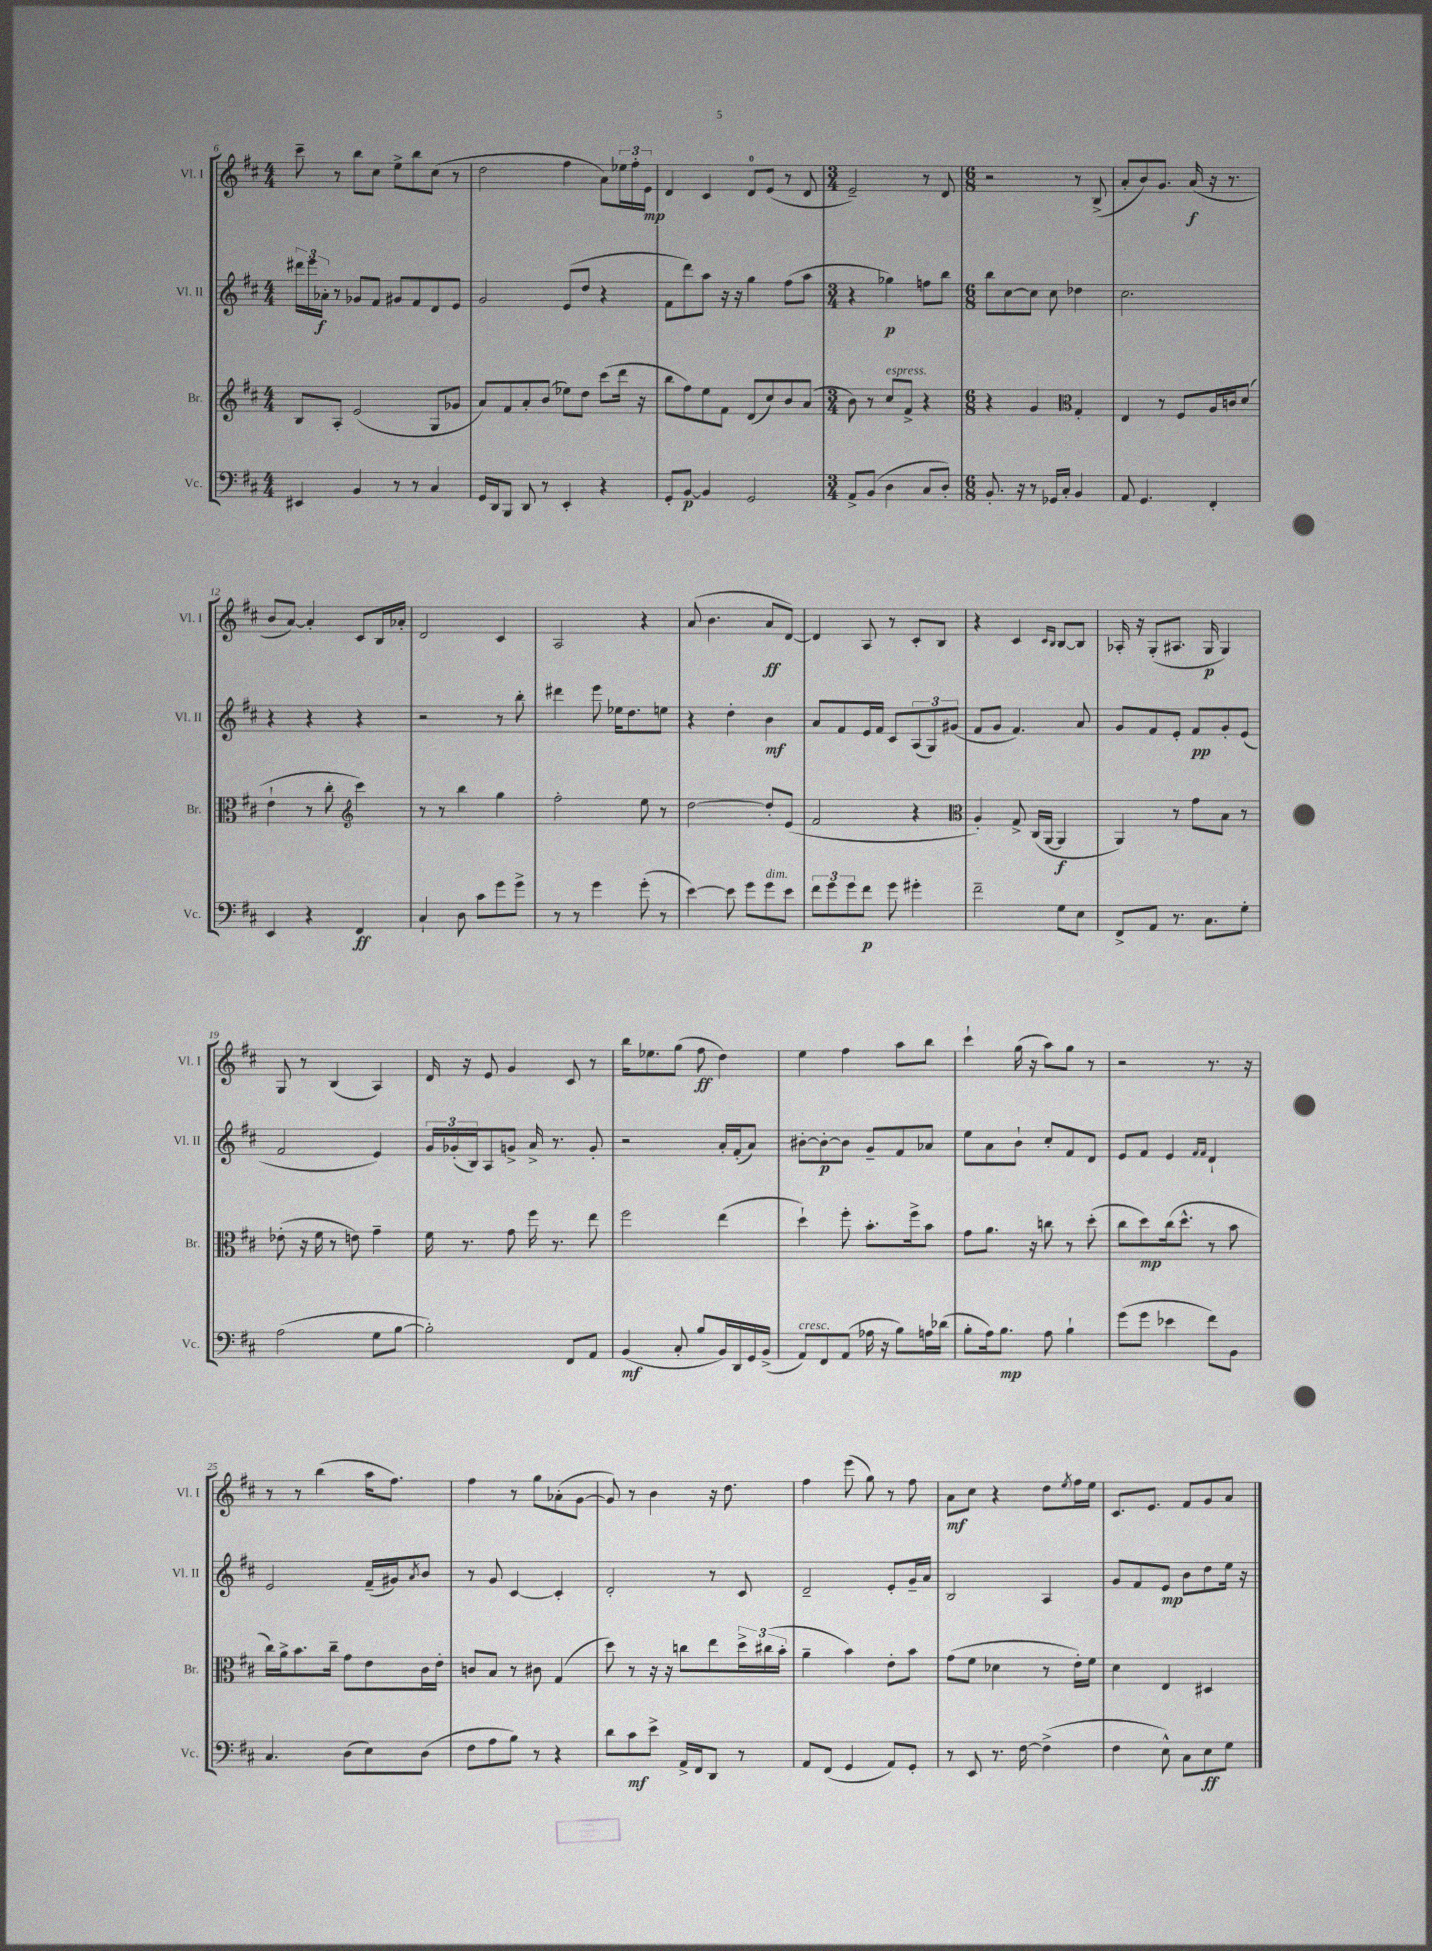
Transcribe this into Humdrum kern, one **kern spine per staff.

**kern	**kern	**kern	**kern
*staff4	*staff3	*staff2	*staff1
*clefF4	*clefG2	*clefG2	*clefG2
*k[f#c#]	*k[f#c#]	*k[f#c#]	*k[f#c#]
*M4/4	*M4/4	*M4/4	*M4/4
4EE#/	8B/L	24ddd#\LL	8ccc#~\
.	.	24eee\	.
.	.	24a-'\JJ	.
.	8A'/J	8r	8r
4BB/	(2e/	8g-/L	8bb\L
.	.	8f#/J	8cc#\J
8r	.	8g#/L	8ee^\L
8r	.	8f#/	8bb\
4C#/	8G/L	8d/	(8cc#\J
.	8g-/J	8e/J	8r
=	=	=	=
16GG/LL	8a/L)	2g/	2dd\
16DD/J	.	.	.
8BBB/J	8f#/	.	.
8DD/	8a'/	.	.
8r	(8b/J	.	.
4EE'/	8ee-\L)	(8e/L	4ff#\
.	8dd\J	8dd/J	.
4r	(8ccc#\L	4r	8a\L)
.	16ddd\Jk	.	24ee-\L
.	.	.	24ff#'\
.	16r	.	.
.	.	.	24e\JJ
=	=	=	=
8GG'/L	8bb\L	8f#\L	4d/
[8BB/J	8ff#\)	8ddd\)	.
4BB/]	8ee\	8aa\J	4c#/
.	8f#\J	16r	.
.	.	16r	.
2GG/	(8d/L	4gg\	8d/L
.	8cc#/)	.	(8e/J
.	8b/	(8ff#\L	8r
.	(8a/J	8aa\J	8d/
=	=	=	=
*M3/4	*M3/4	*M3/4	*M3/4
8AA^/L	8b\)	4r	2e~/)
(8BB/J	8r	.	.
4D\	8cc#/L	4gg-\)	.
.	8f#^/J	.	.
8C#/L	4r	8ff\L	8r
8D'/J)	.	8bb\J	8d/
=	=	=	=
*M6/8	*M6/8	*M6/8	*M6/8
8.BB'/	4r	8bb\L	2r
.	.	[8cc#\	.
16r	.	.	.
8r	4g/	8cc#\]J	.
16GG-/LL	.	8cc#\	.
16C#'/JJ	.	.	.
*	*clefC3	*	*
4BB/	4G'/	4dd-\	8r
.	.	.	(8B^/
=	=	=	=
8AA/	4E/	2.cc#\	8a'/L
4.GG/	.	.	8b/)
.	8r	.	8.g/J
.	8F#/L	.	.
.	.	.	(16a/
4FF#'/	16A/L	.	16r
.	16c/J	.	8.r
.	(8d/J	.	.
=	=	=	=
4EE/	4e`\	4r	8b/L
.	.	.	[8a/J)
4r	8r	4r	4a'/]
.	8cc#'\	.	.
*	*clefG2	*	*
4FF#/	4ccc#\)	4r	8c#/L
.	.	.	16B/L
.	.	.	16a-'/JJ
=	=	=	=
4C#`/	8r	2r	2d/
.	8r	.	.
8D\	4bb\	.	.
8c#\L	.	.	.
8g\	4gg\	8r	4c#/
8g^\J	.	8bb'\	.
=	=	=	=
8r	2ff#'\	4ddd#\	2A/
8r	.	.	.
4g\	.	8eee\	.
.	.	16ee-\LK	.
.	.	8.dd\	.
(8g'\	8ee\	.	4r
8r	8r	8ee\J	.
=	=	=	=
[4e\)	[2dd\	4r	(8a/
.	.	.	4.b\
8e\]	.	4dd'\	.
8g\L	.	.	.
8g\	8dd'/]L	4b\	8a/L
8e\J	(8e/J	.	[8d/J)
=	=	=	=
12f#\L	2f#/	8a/L	4d/]
12g\	.	.	.
.	.	8f#/	.
12g\	.	.	.
8f#\J	.	16e/L	8A/
.	.	16f#/JJ	.
8g\	.	8c#/L	8r
4g#'\	4r	(12A/	8c#'/L
.	.	12G/)	.
.	.	.	8B/J
.	.	(12g#/J	.
=	=	=	=
*	*clefC3	*	*
2f#~\	4A'/)	8f#/L	4r
.	.	8g/J	.
.	8G^/	4.f#/)	4c#/
.	(16C#/LL	.	.
.	[16AA/JJ	.	.
.	.	.	16qqc#/LL
.	.	.	16qqB/JJ
8G\L	4AA/]	.	[8B/L
8E\J	.	8a/	8B/]J
=	=	=	=
8FF#^/L	4AA/)	8g/L	16A-'/
.	.	.	16r
8AA/J	.	8f#/	(8G'/L
8.r	8r	8e'/J	8.A#/J
.	8g\L	8f#/L	.
8.C#\L	.	.	16G/
.	8B\J	8g'/	4G/)
8G'\J	8r	(8e/J	.
=	=	=	=
(2A\	(8e-'\	2f#/	8G/
.	16r	.	8r
.	16f#\	.	.
.	8r	.	(4B/
.	8e\)	.	.
8G\L	4g~\	4e/)	4A/)
[8B\J	.	.	.
=	=	=	=
2B'\])	16f#\	24g/LL	16d/
.	.	(24g-'/	.
.	8.r	.	16r
.	.	24B/J)	.
.	.	8A/	8e/
.	8g\	8g^/J	4g/
.	16ff#\	16a^/	.
.	8.r	8.r	.
8FF#/L	.	.	8c#/
8AA/J	8ee\	8g'/	8r
=	=	=	=
(4BB/	2ff#\	2r	16bb\LK
.	.	.	8.ee-\
8C#'/	.	.	(8gg\J
8B/L	.	.	8ff#\
16BB/L)	(4ee\	16a'/LL	4dd\)
16DD/	.	(16f#'/J	.
16GG/	.	8a/J)	.
(16BB^/JJ	.	.	.
=	=	=	=
8AA/L)	4dd`\)	[8b#'\L	4ee\
8FF#/	.	8b#'\_	.
(8AA/J	8ff#'\	8b#\]J	4ff#\
16A-\	8.b'\L	8g~/L	.
16r	.	.	.
8B\L)	.	8f#/	8aa\L
.	16ff#^\k	.	.
16A\L	8b\J	8a-/J	8bb\J
(16d-\JJ	.	.	.
=	=	=	=
8B'\L	8g\L	8ee\L	4ccc#`\
16A\k)	8.a\J	8a\	.
8.B\J	.	.	.
.	.	8b`\J	(16gg\
.	16r	.	16r
8A\	8cc\	8cc#'/L	8aa\L)
4B`\	8r	8f#/	8gg\J
.	(8dd'\	8d/J	8r
=	=	=	=
(8g\L	8cc#\L	8e/L	2r
8g\J	8dd\)	8f#/J	.
4e-\	(16cc#\k	4e/	.
.	8.dd^^\J	.	.
.	.	16qqf#/LL	.
.	.	16qqf#/JJ	.
8f#\L)	8r	4d`/	8.r
8BB\J	8b\	.	.
.	.	.	16r
=	=	=	=
4.C#/	16cc#\LL)	2e/	8r
.	16a^\J	.	.
.	8.b\	.	8r
.	.	.	(4bb\
.	16cc#~\Jk	.	.
(8D\L	8g\L	.	.
8E\)	8e\	(16f#~/LL	16aa\LK
.	.	16g#/J)	8.ff#\J)
.	.	8qa/	.
(8D\J	16c#\L	8b/J	.
.	16e'\JJ	.	.
=	=	=	=
8F#\L	8c/L	8r	4ff#\
8A\	8B/J	8g/	.
8B\J)	8r	[4c#/	8r
8r	8c#\	.	8gg\L
4r	(4G/	4c#'/]	(8a-'\
.	.	.	[8g\J
=	=	=	=
8d\L	8dd\)	2d'/	8g/])
8c#\	8r	.	8r
8e^\J	16r	.	4b\
.	16r	.	.
16AA^/LL	8cc\L	.	.
16FF#/J	.	.	.
8DD/J	8ee\	8r	16r
.	.	.	8.dd\
8r	24dd^\L	8c#/	.
.	(24cc#\	.	.
.	24b'\JJ	.	.
=	=	=	=
8AA/L	4a~\	2d~/	4ff#\
(8FF#/J	.	.	.
4GG/	4b\)	.	(8eee\
.	.	.	8gg\)
8AA/L)	8e'\L	8e'/L	8r
8GG'/J	8b\J	16g~/L	8ff#\
.	.	16a/JJ	.
=	=	=	=
8r	(8g\L	2B/	8a\L
8EE/	8f#\J	.	8cc#\J
8.r	4d-\	.	4r
[16F#\	.	.	.
(4F#^\]	8r	4A/	8dd\L
.	.	.	8qee/
.	16e'\LL)	.	16ff#\L
.	16f#\JJ	.	16ee\JJ
=	=	=	=
4F#\	4d\	8g/L	8.c#/L
.	.	8f#/	.
.	.	.	8.e/J
8E^^\)	4E/	8e/J	.
8C#\L	.	8b\L	8f#/L
8E\	4D#/	8dd\	8g/
8G\J	.	16ee\Jk	8a/J
.	.	16r	.
==	==	==	==
*-	*-	*-	*-
